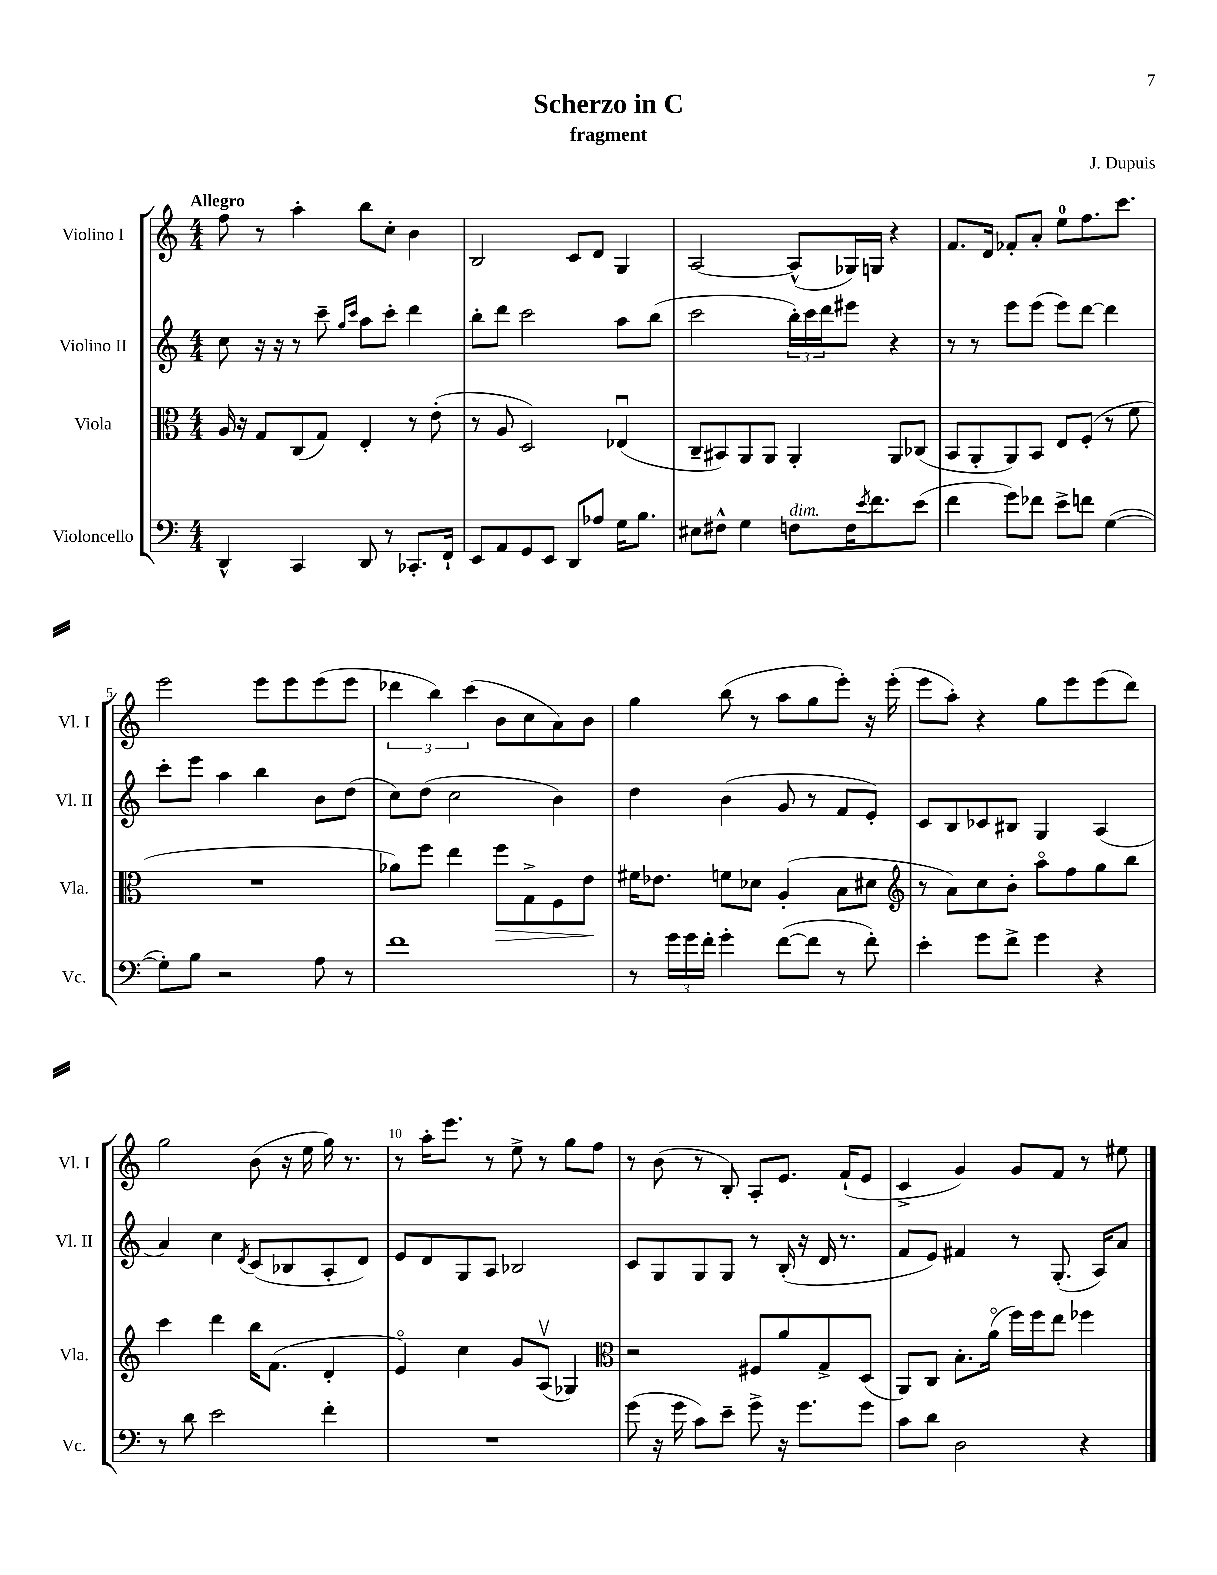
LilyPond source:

\header { title = "Scherzo in C" composer = "J. Dupuis" subtitle = "fragment" }
<<
\new StaffGroup <<
\new Staff = "s0" \with { instrumentName = "Violino I" shortInstrumentName = "Vl. I" } {
    \clef treble \key c \major \numericTimeSignature \time 4/4 \tempo "Allegro"
    f''8 r8 a''4-. b''8 c''8-. b'4 |
    b2 c'8 d'8 g4 |
    a2~ a8-^( ges16) g16 r4 |
    f'8. d'16 fes'8-. a'8-. e''8-0 f''8. c'''8. |
    e'''2 e'''8 e'''8 e'''8( e'''8 |
    \tuplet 3/2 { des'''4 b''4) c'''4( } b'8 c''8 a'8) b'8 |
    g''4 b''8( r8 a''8 g''8 e'''8-.) r16 e'''16-.( |
    e'''8 a''8-.) r4 g''8 e'''8 e'''8( d'''8) |
    g''2 b'8( r16 e''16 g''16) r8. |
    r8 a''16-. e'''8. r8 e''8-> r8 g''8 f''8 |
    r8 b'8( r8 b8-.) a8-. e'8. f'16-!( e'8 |
    c'4-> g'4) g'8 f'8 r8 eis''8 \bar "|." |
}
\new Staff = "s1" \with { instrumentName = "Violino II" shortInstrumentName = "Vl. II" } {
    \clef treble \key c \major \numericTimeSignature \time 4/4
    c''8 r16 r16 r8 c'''8-- \grace { g''16 c'''16 } a''8 c'''8-. d'''4 |
    b''8-. d'''8 c'''2 a''8 b''8( |
    c'''2 \tuplet 3/2 { b''16-.) c'''16 d'''16 } eis'''8 r4 |
    r8 r8 e'''8 e'''8( e'''8) d'''8~ d'''4 |
    c'''8-. e'''8 a''4 b''4 b'8 d''8( |
    c''8) d''8( c''2 b'4) |
    d''4 b'4( g'8 r8 f'8 e'8-.) |
    c'8 b8 ces'8 bis8 g4 a4( |
    a'4) c''4 \acciaccatura { d'8 } c'8( bes8 a8-. d'8) |
    e'8 d'8 g8 a8 bes2 |
    c'8 g8 g8 g8 r8 b16-.( r16 d'16 r8. |
    f'8 e'8) fis'4 r8 g8.-.( a16) a'8 \bar "|." |
}
\new Staff = "s2" \with { instrumentName = "Viola" shortInstrumentName = "Vla." } {
    \clef alto \key c \major \numericTimeSignature \time 4/4
    a16 r16 g8 c8( g8) e4-. r8 e'8-.( |
    r8 a8 d2) ees4\downbow( |
    c8-- bis,8) a,8 a,8 a,4-. a,8 ces8( |
    b,8 a,8-. a,8) b,8 e8 f8-.( r8 f'8 |
    R1 |
    aes'8) f''8 e''4 f''8\> g8-> f8 e'8\! |
    fis'16 ees'8. f'8 des'8 a4-.( b8 dis'8 |
    \clef treble r8 a'8) c''8 b'8-. a''8\flageolet f''8 g''8 b''8 |
    c'''4 d'''4 b''16 f'8.( d'4-. |
    e'4\flageolet) c''4 g'8 a8\upbow( ges4) |
    \clef alto r2 fis8 a'8 g8-> d8( |
    a,8) c8 b8.-. a'16\flageolet( f''16) f''16 e''8 fes''4 \bar "|." |
}
\new Staff = "s3" \with { instrumentName = "Violoncello" shortInstrumentName = "Vc." } {
    \clef bass \key c \major \numericTimeSignature \time 4/4
    d,4-^ c,4 d,8 r8 ces,8.-. f,16-! |
    e,8 a,8 g,8 e,8 d,8 aes8 g16 b8. |
    eis8 fis8-^ g4 f8^\markup { \italic "dim." } f16 \acciaccatura { e'8 } f'8. e'8( |
    f'4 g'8) fes'8 e'8-> f'8 g4~( |
    g8-.) b8 r2 a8 r8 |
    f'1 |
    r8 \tuplet 3/2 { g'16 g'16 f'16-. } g'4-. f'8~( f'8 r8 f'8-.) |
    e'4-. g'8 f'8-> g'4 r4 |
    r8 d'8 e'2 f'4-. |
    R1 |
    g'8( r16 g'16 c'8) e'8-- g'8-> r16 g'8. g'8 |
    c'8 d'8 d2 r4 \bar "|." |
}
>>
>>
\layout { \context { \Score \override BarNumber.break-visibility = ##(#f #t #t) barNumberVisibility = #(every-nth-bar-number-visible 5) } }
